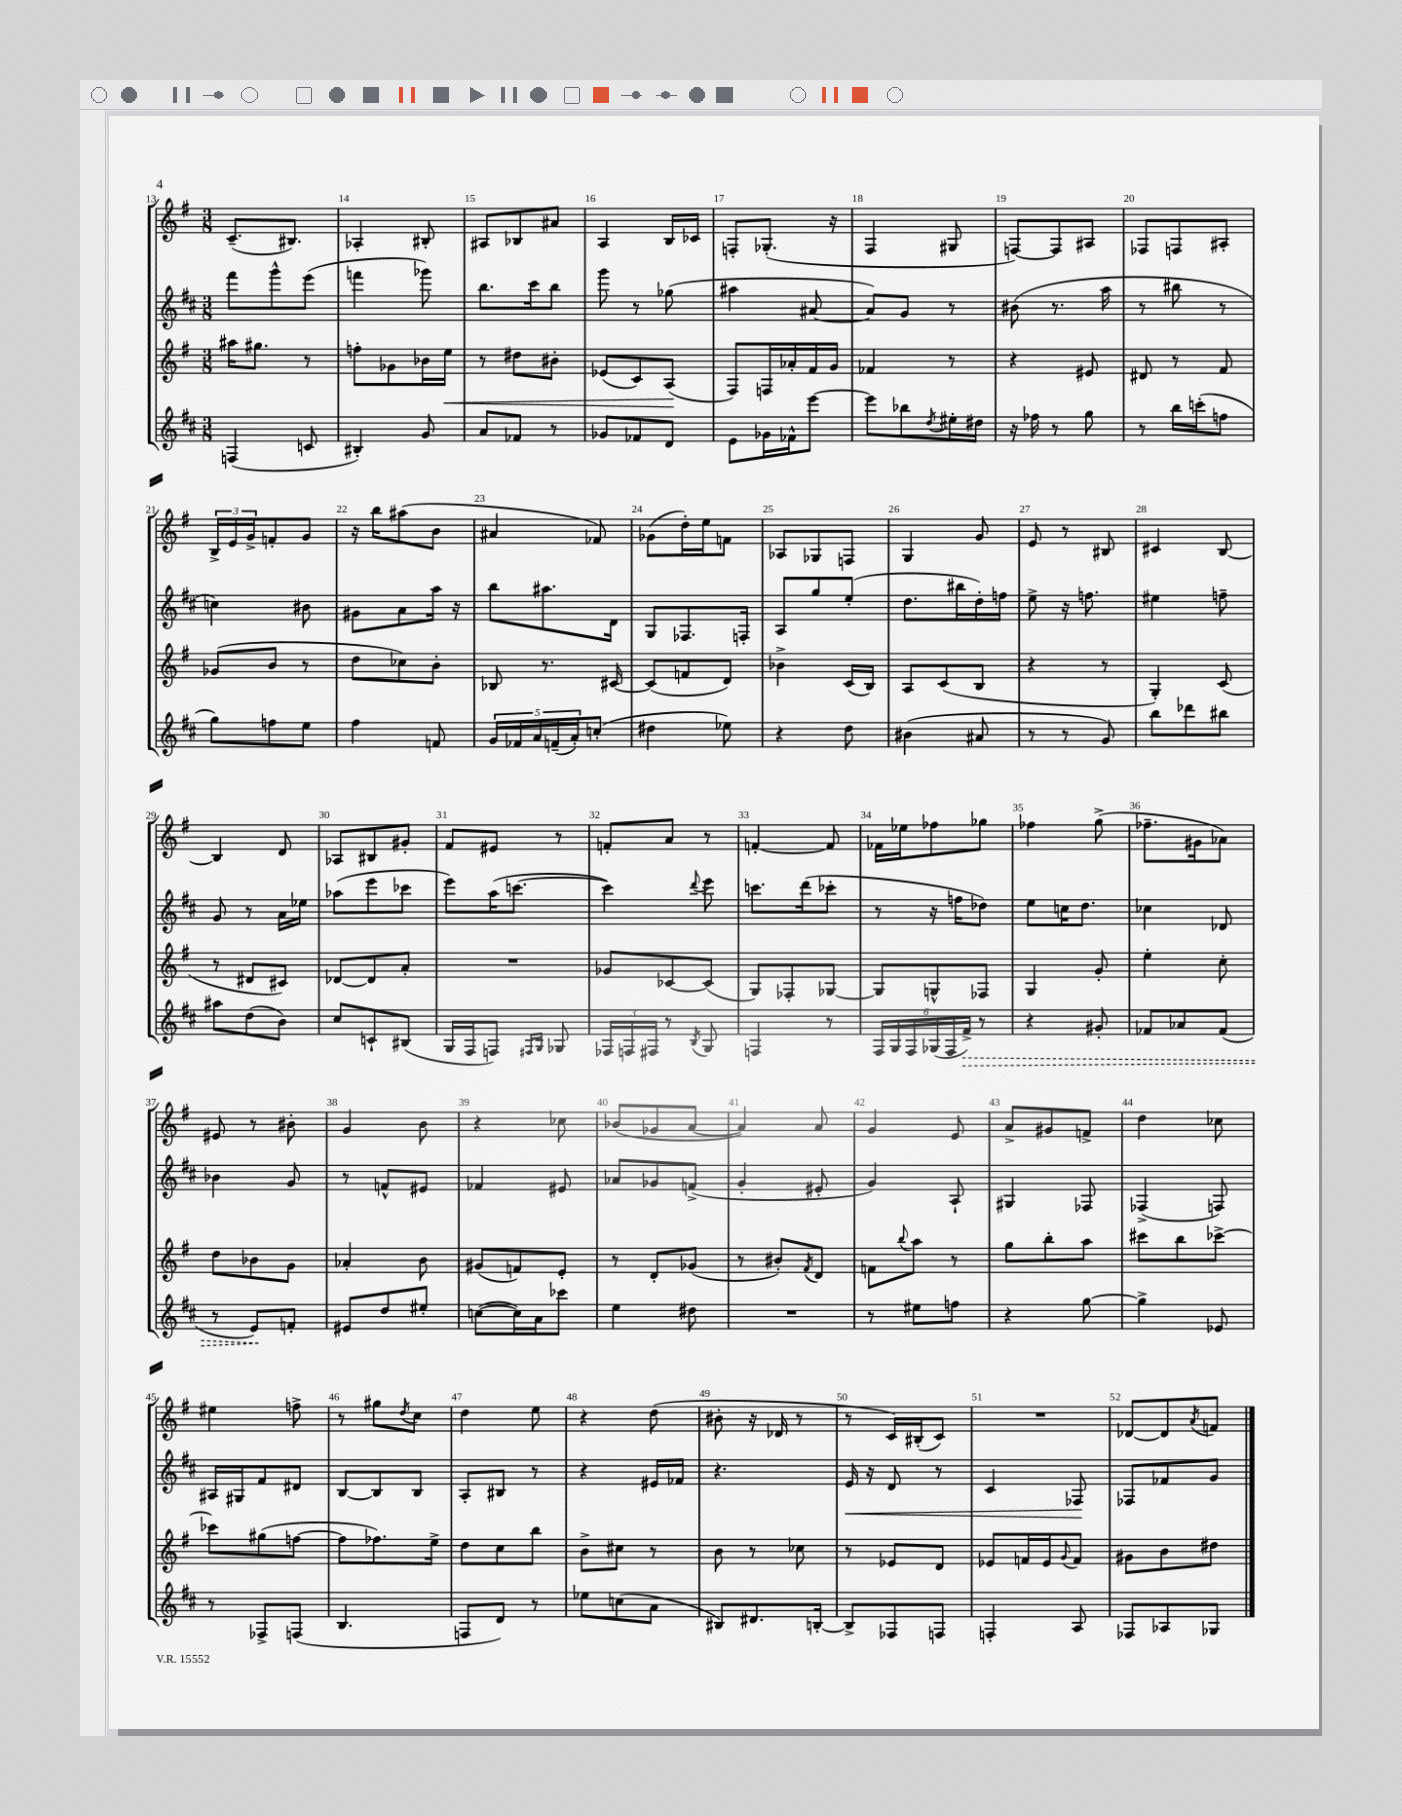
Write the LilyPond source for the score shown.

<<
\new StaffGroup <<
\new Staff = "s0" {
    \clef treble \key g \major \numericTimeSignature \time 3/8
    c'8.--( bis8.) |
    aes4-. bis8-. |
    ais8 bes8 ais'8 |
    a4 b16 ces'16 |
    f8-. ges8.-.( r16 |
    fis4 gis8 |
    f8~) f8 ais8 |
    fes8 f8 ais8-. |
    \tuplet 3/2 { b16-> e'16 g'16-> } f'8-. g'8 |
    r16 b''16 ais''8( b'8 |
    ais'4 fes'8) |
    ges'8( d''16-.) e''16 f'8 |
    aes8 ges8 f8 |
    g4 g'8 |
    e'8 r8 bis8 |
    cis'4 b8~ |
    b4 d'8 |
    aes8 bis8 gis'8-. |
    fis'8 eis'8 r8 |
    f'8-. a'8 r8 |
    f'4~-. f'8 |
    fes'16 ees''16 fes''8 ges''8 |
    fes''4 g''8->( |
    fes''8.-- gis'16 aes'8) |
    eis'8 r8 bis'8-. |
    g'4 b'8 |
    r4 ces''8 |
    bes'8( ges'8 a'8~ |
    a'4) a'8 |
    g'4 e'8 |
    a'8-> gis'8 f'8-> |
    d''4 ces''8 |
    eis''4 f''8-> |
    r8 gis''8 \acciaccatura { d''8 } c''8 |
    d''4 e''8 |
    r4 d''8( |
    bis'8-. r16 des'16 r8 |
    r8 c'16) bis16-.( c'8) |
    R4. |
    des'8~ des'8 \acciaccatura { a'8 } f'8 \bar "|." |
}
\new Staff = "s1" {
    \clef treble \key d \major \numericTimeSignature \time 3/8
    fis'''8 g'''8-^ e'''8( |
    f'''4 ges'''8) |
    b''8. cis'''16 b''8 |
    g'''8 r8 ges''8( |
    ais''4 ais'8~ |
    ais'8) g'8 r8 |
    bis'8( r8. a''16 |
    r8 bis''8 r8 |
    c''4) bis'8 |
    gis'8 a'8 a''16 r16 |
    b''8 ais''8. d'16 |
    g8 fes8. f16-. |
    a8 g''8 e''8-.( |
    d''8. bis''16 d''16-.) f''16 |
    e''8-> r16 f''8. |
    eis''4 f''8-- |
    g'8 r8 a'16 ees''16 |
    aes''8( e'''8 ces'''8 |
    e'''8) a''16( c'''8.~ |
    c'''4) \appoggiatura { d'''8 } e'''8 |
    c'''8. d'''16( ces'''8-. |
    r8 r16 f''16 des''8) |
    e''8 c''16 d''8. |
    ces''4 des'8 |
    bes'4 g'8 |
    r8 f'8-^ eis'8 |
    fes'4 eis'8 |
    aes'8 ges'8 f'8->( |
    g'4-. eis'8-. |
    g'4) a8-! |
    gis4 fes8 |
    fes4->( f8) |
    ais16 gis16 fis'8 dis'8 |
    b8~ b8 b8 |
    a8-. bis8 r8 |
    r4 eis'16 fes'16 |
    r4. |
    e'16\< r16 d'8 r8 |
    cis'4 fes8\! |
    fes8 fes'8 g'8 \bar "|." |
}
\new Staff = "s2" {
    \clef treble \key g \major \numericTimeSignature \time 3/8
    ais''16 gis''8. r8 |
    f''8-. ges'8 bes'16 e''16\< |
    r8 dis''8 bis'8-. |
    ees'8( c'8) a8\!( |
    fis8) f16 aes'16-. fis'16 g'16 |
    fes'4 r8 |
    r4 eis'8 |
    dis'8 r8 fis'8 |
    ges'8( b'8 r8 |
    d''8 ces''8) b'8-. |
    bes8 r8. cis'16~ |
    cis'8( f'8 d'8) |
    bes'4-> c'16( b16) |
    a8 c'8( b8 |
    r4 r8 |
    g4-.) c'8( |
    r8 dis'8 cis'8) |
    des'8~ des'8 a'8-. |
    R4. |
    ges'8 ces'8~ ces'8( |
    g8) fes8-. ges8~ |
    ges8 g8-^ fes8 |
    g4 g'8-. |
    e''4-. c''8-. |
    d''8 bes'8 g'8 |
    aes'4-. b'8 |
    gis'8( f'8) e'8-. |
    r8 d'8-. ges'8( |
    r8 bis'8-.) \acciaccatura { fis'8 } d'8 |
    f'8 \appoggiatura { b''8 } a''8 r8 |
    g''8 b''8-. a''8 |
    cis'''8 b''8 ces'''8~-> |
    ces'''8 gis''8( f''8~ |
    f''8 fes''8.) e''16-> |
    d''8 c''8 b''8 |
    b'8-> cis''8 r8 |
    b'8 r8 ces''8 |
    r8 ees'8 d'8 |
    ees'8 f'16 ees'16 \appoggiatura { g'8 } f'8 |
    gis'8 b'8 dis''8 \bar "|." |
}
\new Staff = "s3" {
    \clef treble \key d \major \numericTimeSignature \time 3/8
    f4( c'8 |
    bis4-.) g'8 |
    a'8 fes'8 r8 |
    ges'8 fes'8 d'8 |
    e'8 ges'16 fes'16-^ e'''8~ |
    e'''8 bes''8 \acciaccatura { d''8 } eis''16-. dis''16 |
    r16 fes''16 r8 g''8 |
    r8 b''16 c'''16-.( f''8 |
    g''8) f''8 e''8 |
    fis''4 f'8 |
    \tuplet 5/4 { g'16 fes'16 a'16 f'16--( a'16-.) } c''8-.( |
    dis''4 ees''8) |
    r4 d''8 |
    bis'4( ais'8 |
    r8 r8 g'8) |
    b''8 des'''8 bis''8 |
    ais''8 d''8( b'8) |
    cis''8 c'8-! bis8( |
    g16 fis16 f8) \grace { fis16 g16 } ges8 |
    \tuplet 3/2 { fes16 f16 fis16 } r8 \acciaccatura { b8 } g8 |
    f4 r8 |
    \tuplet 6/4 { fis16 g16 fis16 ges16( fis16 \once \override Hairpin.style = #'dashed-line fis'16->\>) } r8 |
    r4 gis'8-. |
    fes'8 aes'8 fes'8( |
    r8 e'8\!) f'8-. |
    eis'8 d''8 eis''8-. |
    c''8~( c''16) a'16 ces'''8 |
    e''4 dis''8 |
    R4. |
    r8 eis''8 f''8 |
    r4 g''8~ |
    g''4-> ees'8 |
    r8 fes8-> f8( |
    b4. |
    f8 d'8) r8 |
    ees''8 c''8( a'8 |
    bis8) dis'8. b16~-. |
    b8-> fes8 f8 |
    f4-. a8 |
    fes8 aes8 ges8 \bar "|." |
}
>>
>>
\layout { \context { \Score currentBarNumber = #13 \override BarNumber.break-visibility = ##(#f #t #t) barNumberVisibility = #all-bar-numbers-visible } }
